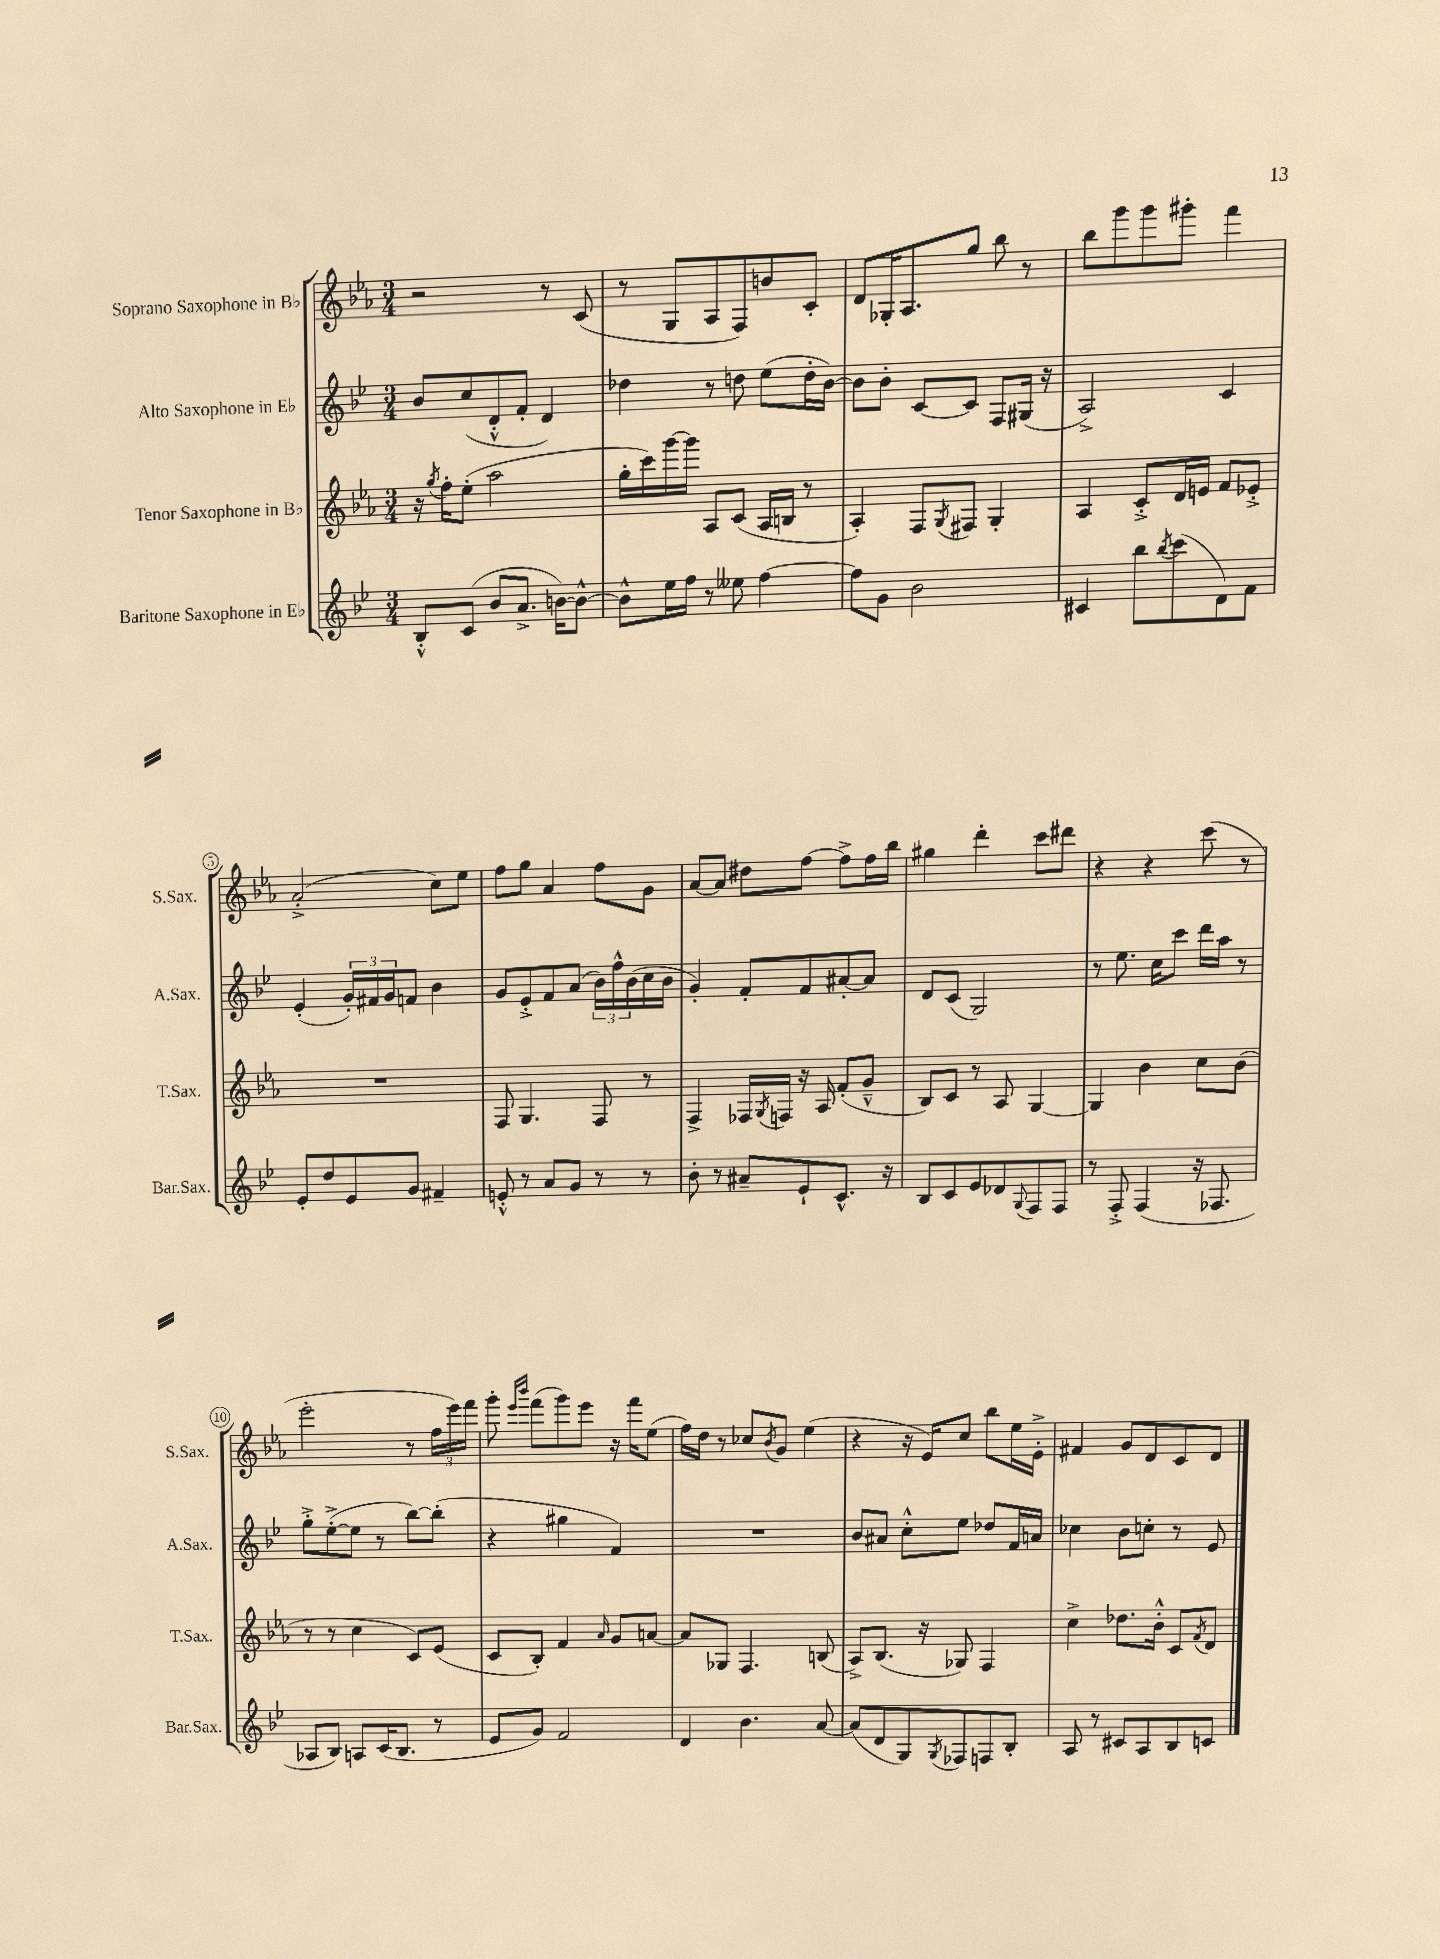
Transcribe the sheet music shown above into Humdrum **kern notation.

**kern	**kern	**kern	**kern
*staff4	*staff3	*staff2	*staff1
*clefG2	*clefG2	*clefG2	*clefG2
*k[b-e-]	*k[b-e-a-]	*k[b-e-]	*k[b-e-a-]
*M3/4	*M3/4	*M3/4	*M3/4
8B-'^^	16r	8b-	2r
.	8qgg	.	.
.	16ff'	.	.
(8c	(8ee-'	(8cc	.
8b-	2aa-	8d'^^	.
8.a^	.	8f'	.
.	.	4d)	8r
[16b)	.	.	.
8b^^_	.	.	(8c
=	=	=	=
8b^^]	16gg'	4dd-	8r
.	16ccc)	.	.
16ee-	[16ggg	.	8G
16ff	16ggg]	.	.
8r	8A-	8r	8A-
8ee--	(8c	8dd	8F)
[4ff	16A-	(8ee-	8b
.	16B	.	.
.	8r	16dd'	8c'
.	.	[16b-)	.
=	=	=	=
8ff]	4A-')	8b-]	8d
8g	.	8b-'	16G-'
.	.	.	8.A-
2b-	8F	[8c	.
.	8qG	.	.
.	8F#	8c]	8gg
.	4G'	8F	8bb-
.	.	(16G#	8r
.	.	16r	.
=	=	=	=
4c#	4A-	2A^)	8bb-
.	.	.	8ggg
8bb-	8c'^	.	8ggg
8qbb-	.	.	.
(8ccc	16d	.	8ggg#'
.	16e	.	.
8d)	8f	4c	4fff
8f	8e-'^	.	.
=	=	=	=
8e-'	2.r	(4e-'	(2a-'^
8dd	.	.	.
8e-	.	24g')	.
.	.	24f#	.
.	.	24g	.
8g	.	8f	.
4f#~	.	4b-	8cc)
.	.	.	8ee-
=	=	=	=
8e'^^	8F	8g	8ff
8r	4.G	8e-'^	8gg
8a	.	8f	4a-
8g	.	(8a	.
8r	8F	24b-)	8ff
.	.	24ff^^	.
.	.	(24b-	.
8r	8r	16cc	8g
.	.	16b-	.
=	=	=	=
8b-'	4F^	4g')	[8a-
8r	.	.	8a-]
8a#~	16F-	8f'	8dd#
.	8qG	.	.
.	16F	.	.
8e-`	16r	8f	[8ff
.	16A-	.	.
8.c^^	(8f'	[8a#'	8ff^]
.	8g~^^	8a#]	16ff
16r	.	.	16bb-
=	=	=	=
8B-	8B-)	8d	4gg#
8c	8c	(8c	.
8e-	8r	2G)	4ddd'
8d-	8A-	.	.
8qqG	.	.	.
8F	[4G	.	8ccc
8F	.	.	8ddd#
=	=	=	=
8r	4G]	8r	4r
8F'^	.	8.ee-	.
(4F	4b-	.	4r
.	.	16cc	.
.	.	8ccc	.
16r	8cc	16ddd	(8ccc
8.F-	.	16aa	.
.	(8b-	8r	8r
=	=	=	=
8A-	8r	8gg'^	2eee-'
8B-)	8r	([8ee-'^	.
8A	4cc	8ee-]	.
(16c	.	8r	.
8.B-	.	.	.
.	8c)	[8bb-)	8r
8r	(8e-	(8bb-']	24ff
.	.	.	24eee-)
.	.	.	24fff
=	=	=	=
8e-	8c	4r	8ggg'
.	.	.	16qqeee-
.	.	.	16qqbbb-
8g)	8B-')	.	(8fff
2f	4f	4gg#	8ggg)
.	.	.	8eee-
.	16qqa-	.	.
.	8g	4f)	16r
.	.	.	16fff
.	[8a	.	(8ee-
=	=	=	=
4d	8a]	2.r	16ff)
.	.	.	16dd
.	8G-	.	8r
4.b-	4.F	.	8cc-
.	.	.	8qb-
.	.	.	8g
.	.	.	(4ee-
[8a	(8B	.	.
=	=	=	=
(8a]	8A-^)	8b-	4r
8d	(8.B-	8a#	.
8G)	.	8cc'^^	16r
.	16r	.	16e-)
8qG	.	.	.
8F-	8G-)	8ee-	8cc
8F	4F	8dd-	8bb-
8B-'	.	16f	16ee-
.	.	16a	16e-'^
=	=	=	=
8A	4cc^	4cc-	4f#
8r	.	.	.
8c#	8.dd-	8b-	8g
8A	.	8cc'	8d
.	16b-'^^	.	.
8B-	8c	8r	8c
.	8qf	.	.
8c	8d	8e-	8d
==	==	==	==
*-	*-	*-	*-
